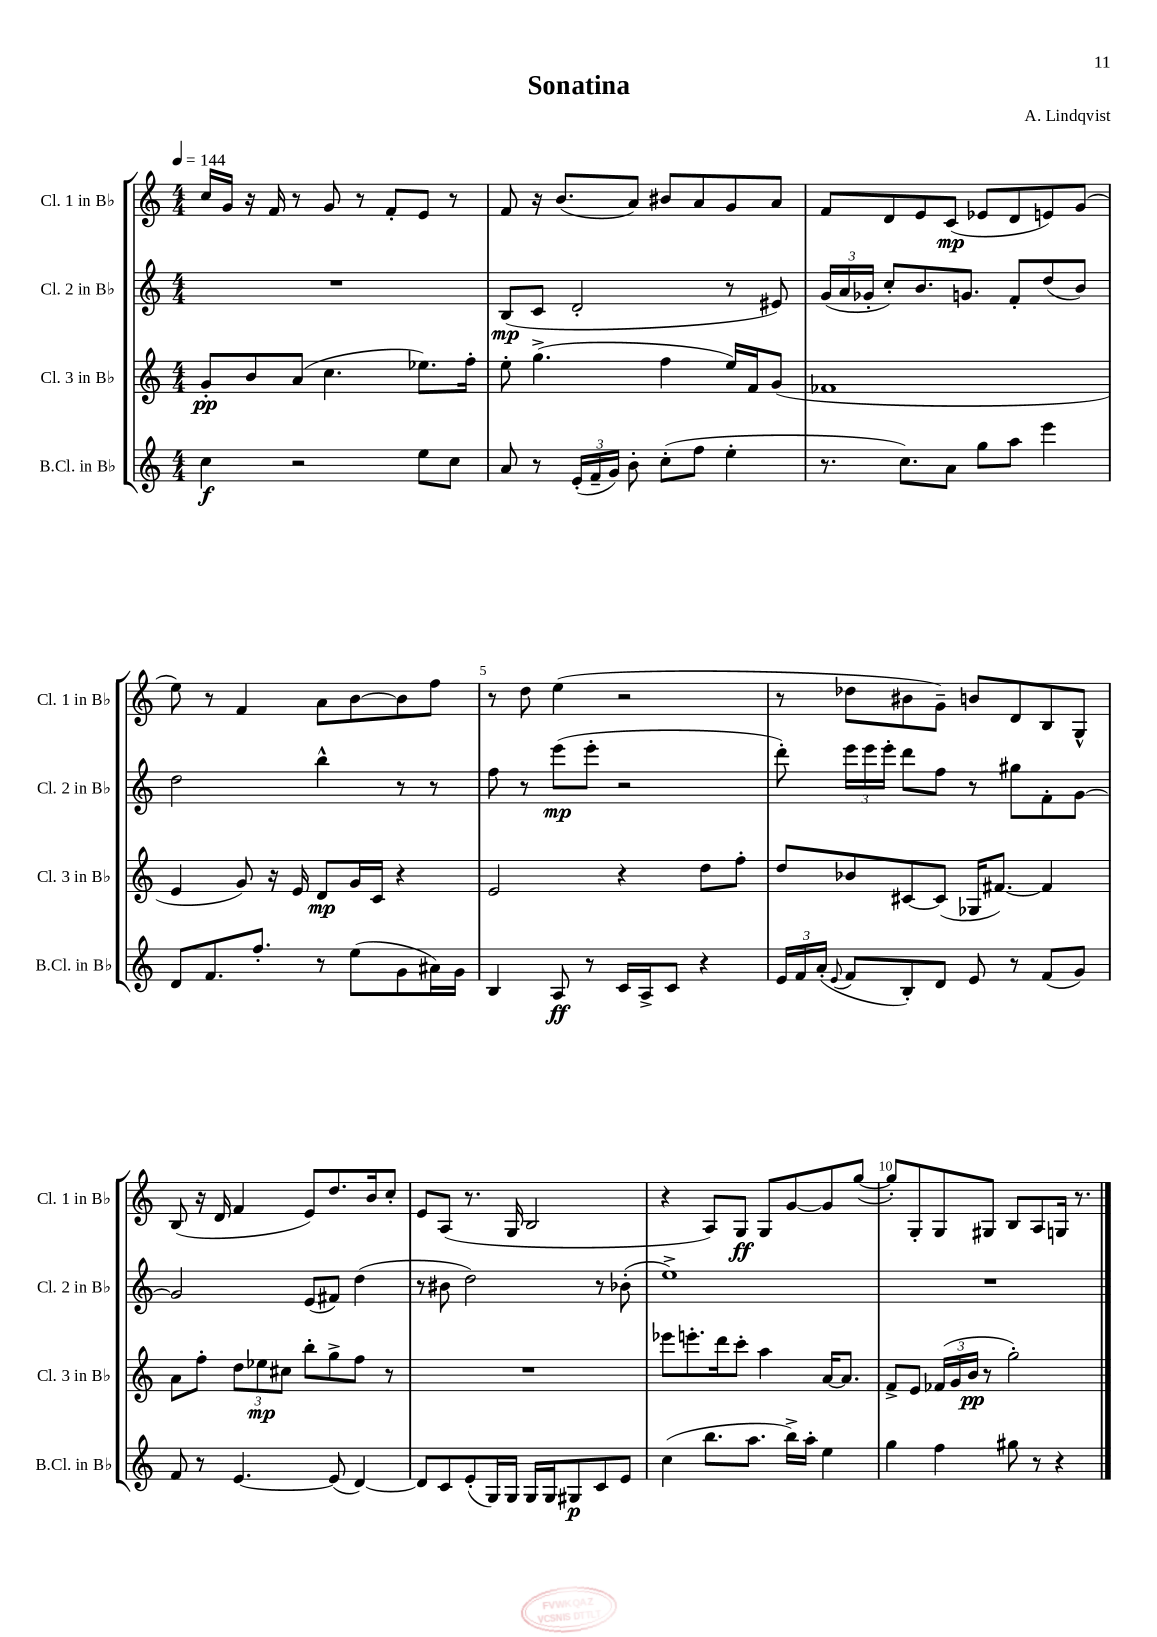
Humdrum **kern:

**kern	**dynam	**kern	**dynam	**kern	**dynam	**kern	**dynam
*part4	*part4	*part3	*part3	*part2	*part2	*part1	*part1
*staff4	*staff4	*staff3	*staff3	*staff2	*staff2	*staff1	*staff1
*I"B.Cl. in B♭	*	*I"Cl. 3 in B♭	*	*I"Cl. 2 in B♭	*	*I"Cl. 1 in B♭	*
*I'B.Cl. in B♭	*	*I'Cl. 3 in B♭	*	*I'Cl. 2 in B♭	*	*I'Cl. 1 in B♭	*
*clefG2	*	*clefG2	*	*clefG2	*	*clefG2	*
*k[]	*	*k[]	*	*k[]	*	*k[]	*
*M4/4	*	*M4/4	*	*M4/4	*	*M4/4	*
*MM144	*	*MM144	*	*MM144	*	*MM144	*
=1	=1	=1	=1	=1	=1	=1	=1
4cc\	f	8g'/L	pp	1r	.	16cc/LL	.
.	.	.	.	.	.	16g/JJ	.
.	.	8b/	.	.	.	16r	.
.	.	.	.	.	.	16f/	.
2r	.	(8a/J	.	.	.	8r	.
.	.	4.cc\	.	.	.	8g/	.
.	.	.	.	.	.	8r	.
.	.	.	.	.	.	8f'/L	.
8ee\L	.	8.ee-X\L)	.	.	.	8e/J	.
8cc\J	.	.	.	.	.	8r	.
.	.	16ff'\Jk	.	.	.	.	.
=2	=2	=2	=2	=2	=2	=2	=2
8a/	.	8ee'\	.	(8B/L	mp	8f/	.
8r	.	(4.gg^\	.	8c/J	.	16r	.
.	.	.	.	.	.	(8.b/L	.
(24e'/LL	.	.	.	2d'/	.	.	.
24f~/	.	.	.	.	.	.	.
24g/JJ)	.	.	.	.	.	.	.
8b'\	.	.	.	.	.	8a/J)	.
(8cc'\L	.	4ff\	.	.	.	8b#X/L	.
8ff\J	.	.	.	.	.	8a/	.
4ee'\	.	16ee/LL)	.	8r	.	8g/	.
.	.	16f/J	.	.	.	.	.
.	.	(8g/J	.	8e#X/)	.	8a/J	.
=3	=3	=3	=3	=3	=3	=3	=3
8.r	.	1f-X	.	(24g/LL	.	8f/L	.
.	.	.	.	24a/	.	.	.
.	.	.	.	24g-X'/JJ	.	.	.
.	.	.	.	8cc'/L)	.	8d/	.
8.cc\L)	.	.	.	.	.	.	.
.	.	.	.	8.b/	.	8e/	.
8a\J	.	.	.	.	.	(8c/J	mp
.	.	.	.	8.gn/J	.	.	.
8gg\L	.	.	.	.	.	8e-X/L	.
8aa\J	.	.	.	8f'/L	.	8d/	.
4eee\	.	.	.	(8dd/	.	8en/)	.
.	.	.	.	8b/J)	.	(8g/J	.
!!LO:LB:g=z
=4	=4	=4	=4	=4	=4	=4	=4
8d/L	.	4e/	.	2dd\	.	8ee\)	.
8.f/	.	.	.	.	.	8r	.
.	.	8g/)	.	.	.	4f/	.
8.ff'/J	.	.	.	.	.	.	.
.	.	16r	.	.	.	.	.
.	.	16e/	.	.	.	.	.
8r	.	8d/L	mp	4bb^^\	.	8a\L	.
(8ee\L	.	16g/L	.	.	.	[8b\	.
.	.	16c/JJ	.	.	.	.	.
8g\	.	4r	.	8r	.	8b\]	.
16a#X\L)	.	.	.	8r	.	8ff\J	.
16g\JJ	.	.	.	.	.	.	.
=5	=5	=5	=5	=5	=5	=5	=5
4B/	.	2e/	.	8ff\	.	8r	.
.	.	.	.	8r	.	8dd\	.
8A/	ff	.	.	(8eee\L	mp	(4ee\	.
8r	.	.	.	8eee'\J	.	.	.
16c/LL	.	4r	.	2r	.	2r	.
16A^/J	.	.	.	.	.	.	.
8c/J	.	.	.	.	.	.	.
4r	.	8dd\L	.	.	.	.	.
.	.	8ff'\J	.	.	.	.	.
=6	=6	=6	=6	=6	=6	=6	=6
24e/LL	.	8dd/L	.	8ddd'\)	.	8r	.
24f/	.	.	.	.	.	.	.
(24a'/JJ	.	.	.	.	.	.	.
8qqe/	.	.	.	.	.	.	.
8f/L	.	8b-X/	.	24eee\LL	.	8dd-X\L	.
.	.	.	.	24eee\	.	.	.
.	.	.	.	24eee'\JJ	.	.	.
8B'/)	.	[8c#X/	.	8ddd\L	.	8b#X\	.
8d/J	.	(8c#/J]	.	8ff\J	.	8g~\J)	.
8e/	.	16G-X/KL	.	8r	.	8bn/L	.
.	.	[8.f#X/J)	.	.	.	.	.
8r	.	.	.	8gg#X\L	.	8d/	.
(8f/L	.	4f#/]	.	8f'\	.	8B/	.
8g/J)	.	.	.	[8g\J	.	8G^^/J	.
!!LO:LB:g=z
=7	=7	=7	=7	=7	=7	=7	=7
8f/	.	8a\L	.	2g/]	.	(8B/	.
8r	.	8ff'\J	.	.	.	16r	.
.	.	.	.	.	.	16d/	.
[4.e/	.	12dd\L	.	.	.	4f/	.
.	.	12ee-X\	mp	.	.	.	.
.	.	12cc#X\J	.	.	.	.	.
.	.	8bb'\L	.	(8e/L	.	8e/L)	.
(8e/]	.	8gg^\	.	8f#X/J)	.	8.dd/	.
[4d/)	.	8ff\J	.	(4dd\	.	.	.
.	.	.	.	.	.	16b/k	.
.	.	8r	.	.	.	8cc'/J	.
=8	=8	=8	=8	=8	=8	=8	=8
8d/L]	.	1r	.	8r	.	8e/L	.
8c/	.	.	.	8b#X\	.	(8A/J	.
(8e'/	.	.	.	2dd\)	.	8.r	.
16G/L)	.	.	.	.	.	.	.
16G/JJ	.	.	.	.	.	16G/	.
16G/LL	.	.	.	.	.	2B/	.
16G/J	.	.	.	.	.	.	.
8G#X/	p	.	.	.	.	.	.
8c/	.	.	.	8r	.	.	.
8e/J	.	.	.	(8b-X'\	.	.	.
=9	=9	=9	=9	=9	=9	=9	=9
(4cc\	.	8eee-X\L	.	1ee^)	.	4r	.
.	.	8.eeen'\	.	.	.	.	.
8.bb\L	.	.	.	.	.	8A/L)	.
.	.	16ddd\k	.	.	.	.	.
.	.	8ccc'\J	.	.	.	8G/J	ff
8.aa\J	.	.	.	.	.	.	.
.	.	4aa\	.	.	.	8G/L	.
16bb^\LL)	.	.	.	.	.	[8g/	.
16aa'\JJ	.	.	.	.	.	.	.
4ee\	.	[16a/KL	.	.	.	8g/]	.
.	.	8.a/J]	.	.	.	.	.
.	.	.	.	.	.	([8gg/J	.
=10	=10	=10	=10	=10	=10	=10	=10
4gg\	.	8f^/L	.	1r	.	8gg'/L])	.
.	.	8e/J	.	.	.	8G'/	.
4ff\	.	(24f-X/LL	.	.	.	8G/	.
.	.	24g/	.	.	.	.	.
.	.	24b/JJ	pp	.	.	.	.
.	.	8r	.	.	.	8G#X/J	.
8gg#X\	.	2gg'\)	.	.	.	8B/L	.
8r	.	.	.	.	.	8A/	.
4r	.	.	.	.	.	16Gn/Jk	.
.	.	.	.	.	.	8.r	.
==	==	==	==	==	==	==	==
*-	*-	*-	*-	*-	*-	*-	*-
